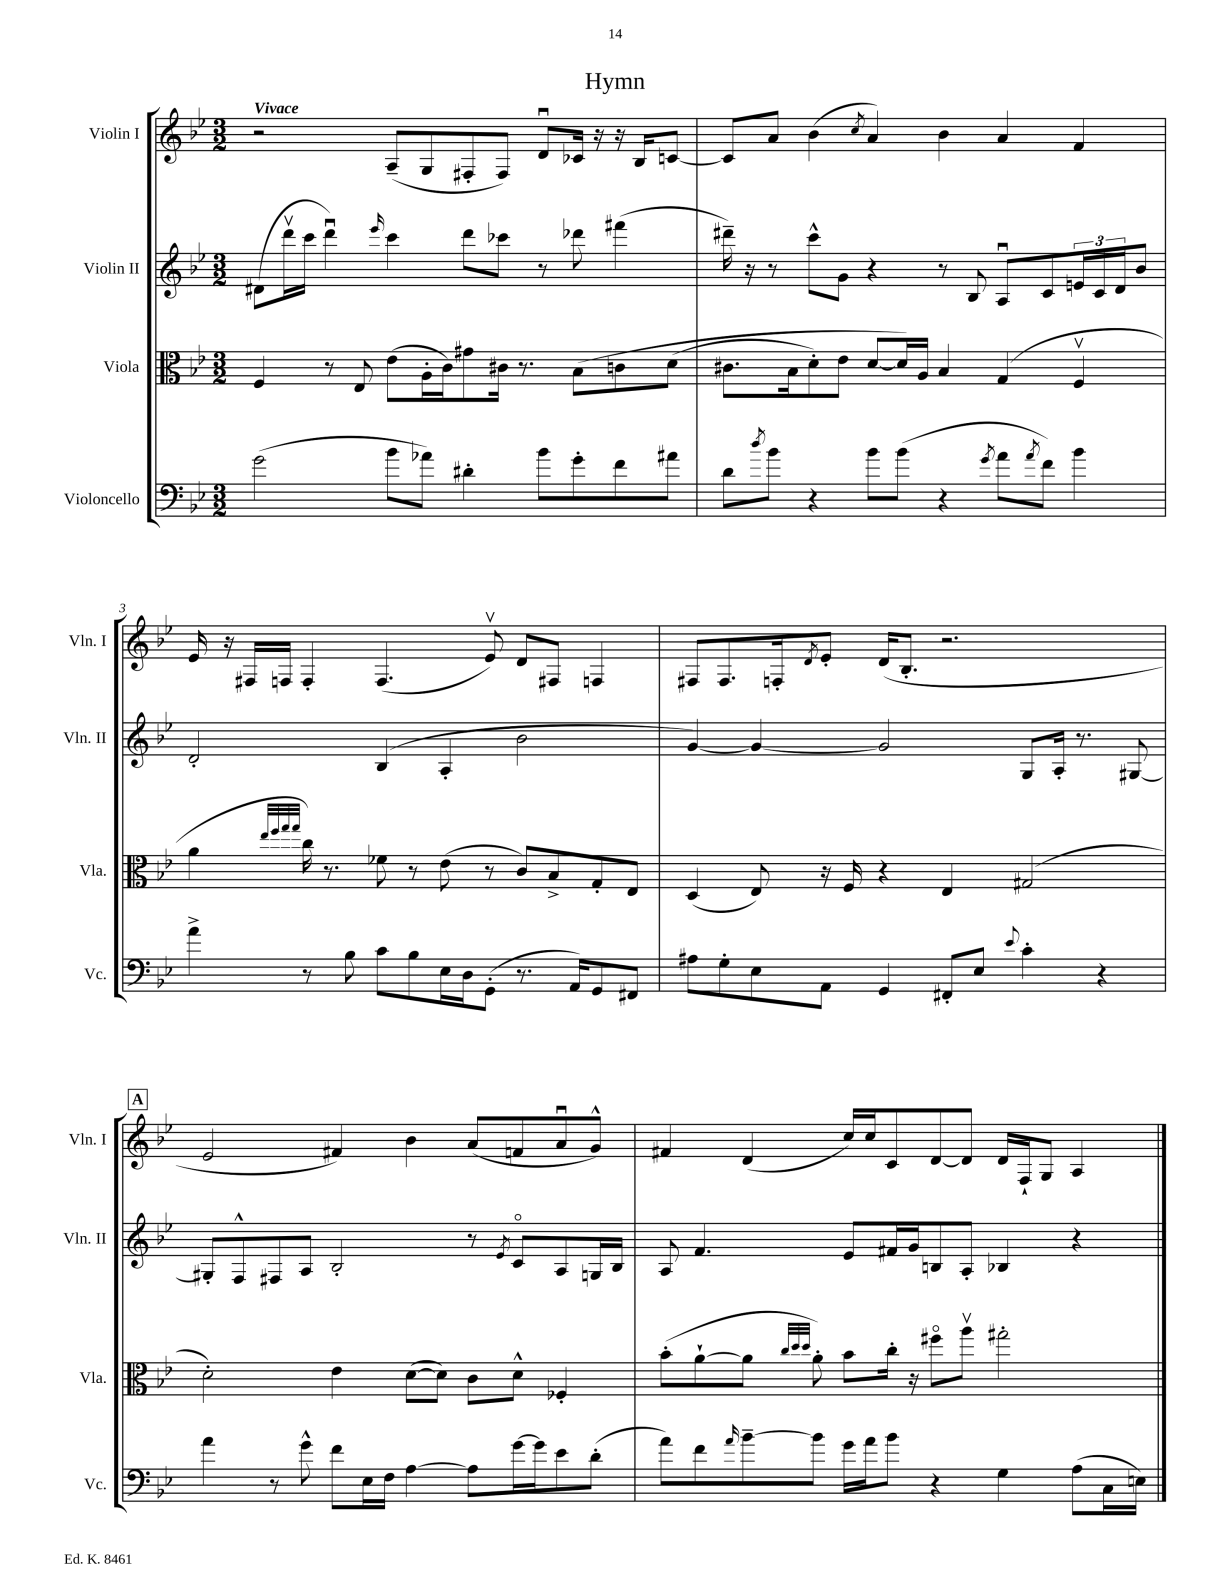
\header { title = "Hymn" }
<<
\new StaffGroup <<
\new Staff = "s0" \with { instrumentName = "Violin I" shortInstrumentName = "Vln. I" } {
    \clef treble \key bes \major \numericTimeSignature \time 3/2 \tempo "Vivace"
    r2 a8--( g8 fis8-. fis8) d'8\downbow ces'16 r16 r16 bes16 c'8~ |
    c'8 a'8 bes'4( \acciaccatura { c''8 } a'4) bes'4 a'4 f'4 |
    ees'16 r16 fis16 f16 f4-. f4.( ees'8\upbow) d'8 fis8 f4 |
    fis8 fis8. f16-. \acciaccatura { d'8 } ees'8-. d'16( bes8.-. r2. |
    \mark \markup { \box "A" } ees'2 fis'4) bes'4 a'8( f'8 a'8\downbow g'8-^) |
    fis'4 d'4( c''16) c''16 c'8 d'8~ d'8 d'16 f16-! g8 a4 \bar "|." |
}
\new Staff = "s1" \with { instrumentName = "Violin II" shortInstrumentName = "Vln. II" } {
    \clef treble \key bes \major \numericTimeSignature \time 3/2
    dis'8( d'''16\upbow c'''16 d'''4\downbow) \grace { ees'''16 } c'''4 d'''8 ces'''8 r8 des'''8 fis'''4( |
    dis'''16--) r16 r8 c'''8-^ g'8 r4 r8 bes8 a8\downbow c'8 \tuplet 3/2 { e'16 c'16 d'16 } bes'8 |
    d'2-. bes4( a4-. bes'2 |
    g'4~) g'4~ g'2 g8 a16-. r8. gis8~ |
    \mark \markup { \box "A" } gis8-. f8-^ fis8 a8 bes2-. r8 \acciaccatura { ees'8 } c'8\flageolet a8 g16 bes16 |
    a8 f'4. ees'8 fis'16 g'16 b8 a8-. bes4 r4 \bar "|." |
}
\new Staff = "s2" \with { instrumentName = "Viola" shortInstrumentName = "Vla." } {
    \clef alto \key bes \major \numericTimeSignature \time 3/2
    f4 r8 ees8 ees'8( a16-. c'16) gis'8 cis'16 r8. bes8\( c'8 d'8( |
    cis'8. bes16 d'8-.) ees'8 d'8~ d'16\) a16 bes4 g4( f4\upbow |
    a'4 \grace { ees''32 f''32 g''32 g''32 } c''16) r8. fes'8 r8 ees'8( r8 c'8) bes8-> g8-. ees8 |
    d4( ees8) r16 f16 r4 ees4 gis2( |
    \mark \markup { \box "A" } d'2-.) ees'4 d'8~( d'8) c'8 d'8-^ fes4-. |
    bes'8-.( a'8~-! a'8 \grace { c''32 d''32 d''32 } a'8-.) bes'8 c''16-. r16 fis''8\flageolet a''8\upbow gis''2-. \bar "|." |
}
\new Staff = "s3" \with { instrumentName = "Violoncello" shortInstrumentName = "Vc." } {
    \clef bass \key bes \major \numericTimeSignature \time 3/2
    g'2( bes'8 aes'8) dis'4-. bes'8 g'8-. f'8 ais'8 |
    d'8 \acciaccatura { d''8 } bes'8 r4 bes'8 bes'8( r4 \acciaccatura { g'8 } a'8 \acciaccatura { a'8 } f'8) bes'4 |
    a'4-> r8 bes8 c'8 bes8 ees16 d16 g,8-.( r8. a,16) g,8 fis,8 |
    ais8 g8-. ees8 a,8 g,4 fis,8-. ees8 \appoggiatura { ees'8 } c'4-. r4 |
    \mark \markup { \box "A" } a'4 r8 g'8-^ f'8 ees16 f16 a4~ a8 g'16~ g'16 ees'8 d'8-.( |
    a'8) f'8 \grace { a'16 } bes'8~-- bes'8 g'16 a'16 bes'8 r4 g4 a8( c16 e16) \bar "|." |
}
>>
>>
